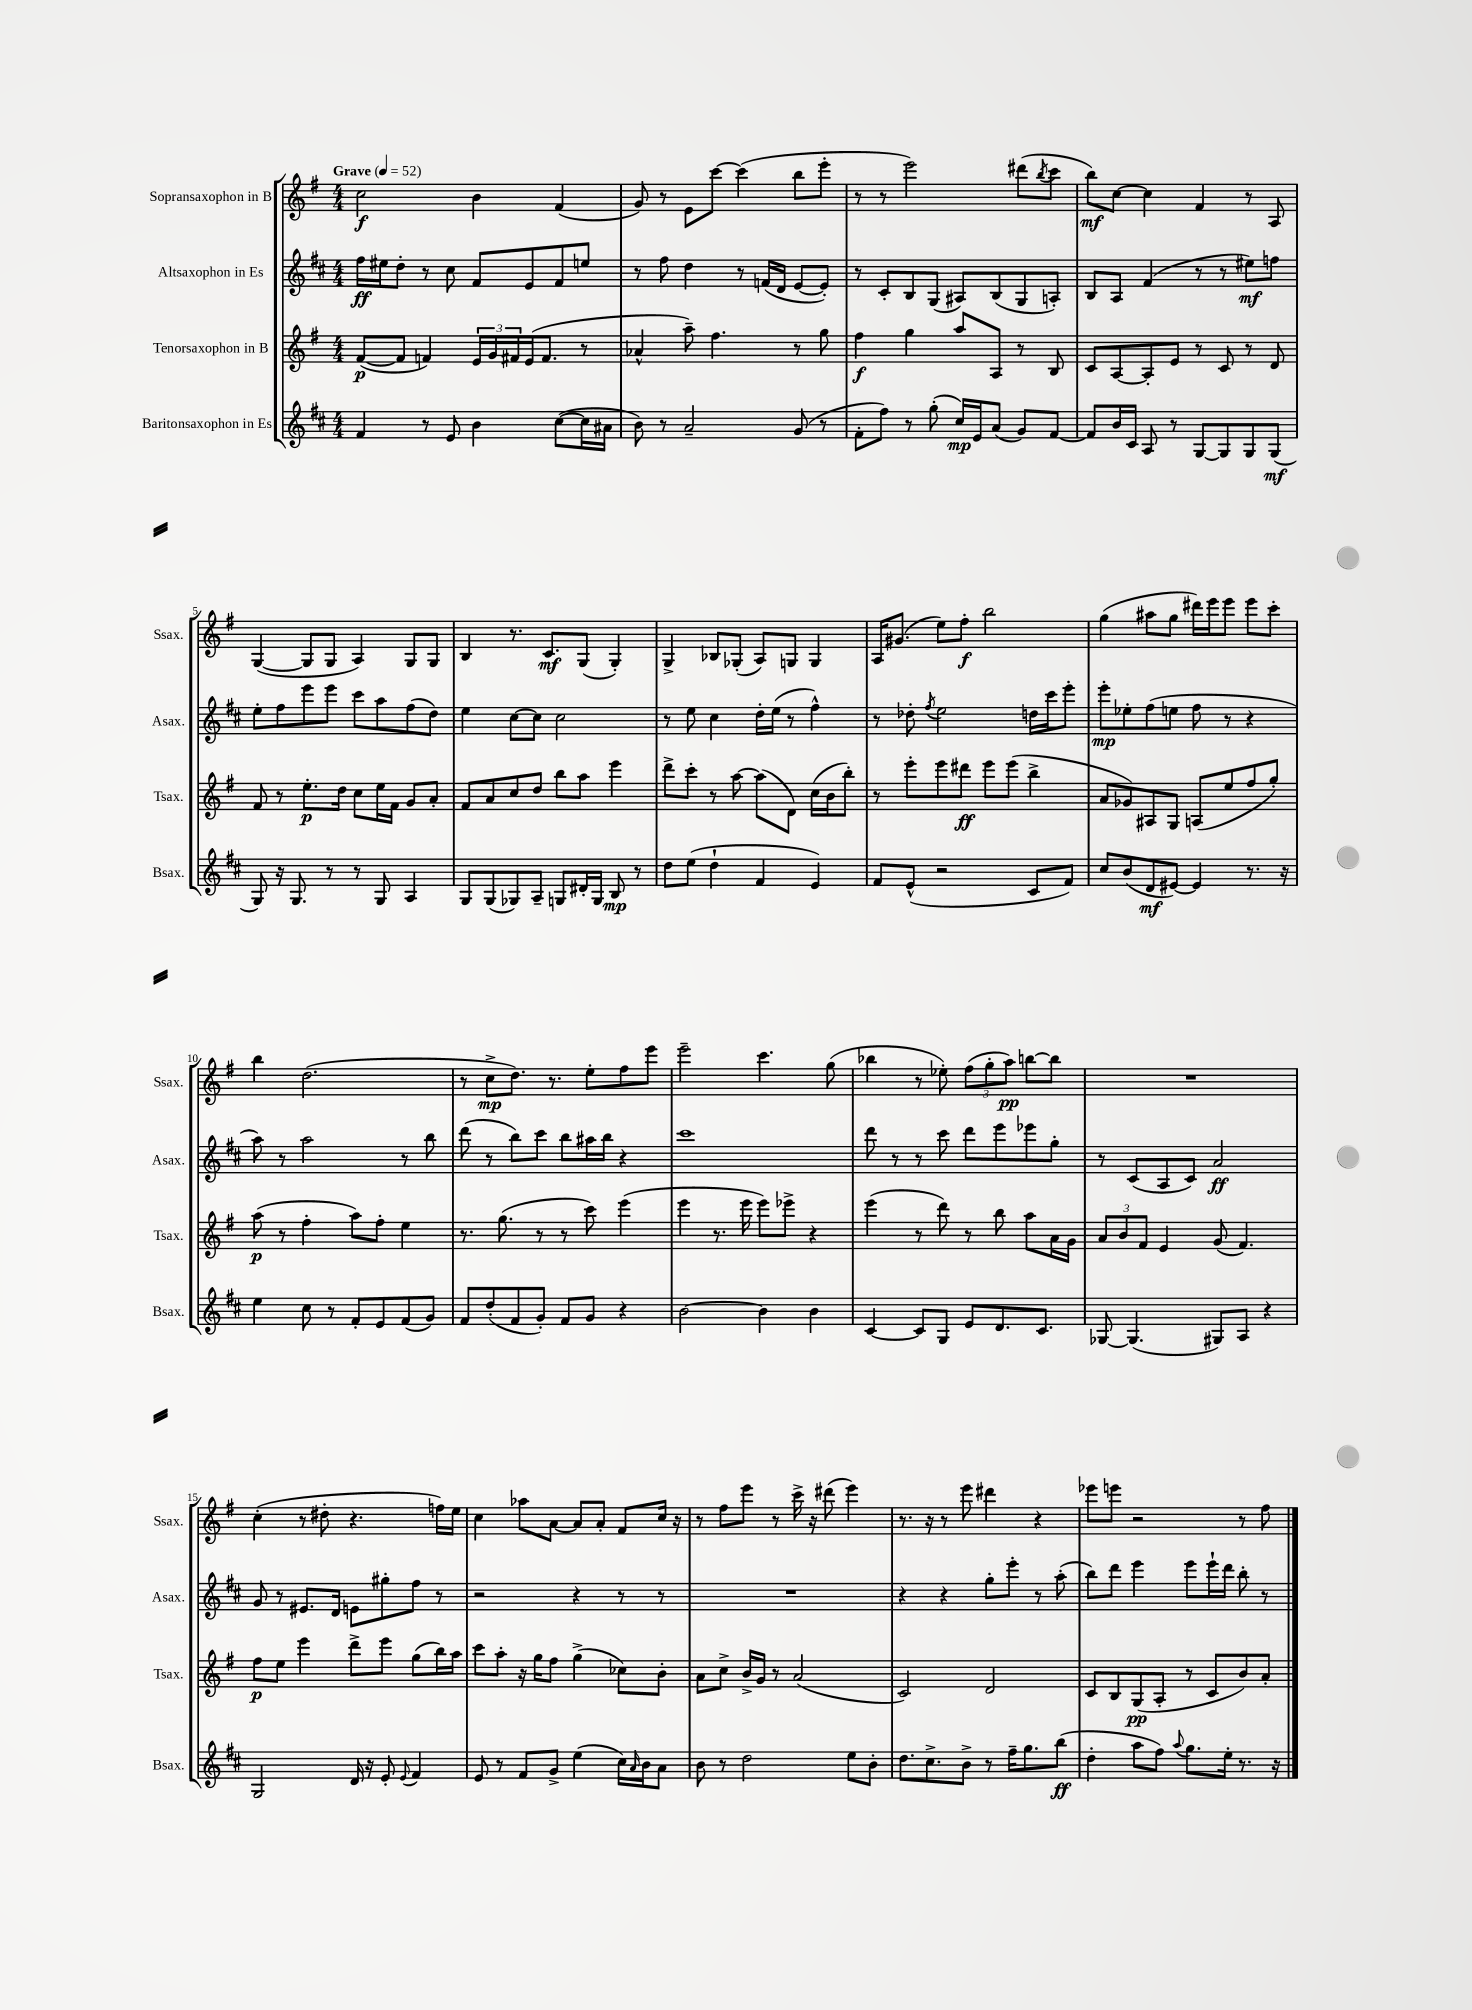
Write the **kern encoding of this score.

**kern	**kern	**kern	**kern
*staff4	*staff3	*staff2	*staff1
*clefG2	*clefG2	*clefG2	*clefG2
*k[f#c#]	*k[f#]	*k[f#c#]	*k[f#]
*M4/4	*M4/4	*M4/4	*M4/4
*MM52	*MM52	*MM52	*MM52
4f#	([8f#	16ff#	2cc
.	.	16ee#	.
.	8f#]	8dd'	.
8r	4f)	8r	.
8e	.	8cc#	.
4b	24e	8f#	4b
.	24g	.	.
.	24f#	.	.
.	(16e	8e	.
.	8.f#	.	.
([8cc#	.	8f#	(4f#
16cc#]	8r	8ee	.
16a#	.	.	.
=	=	=	=
8b)	4a-^^	8r	8g)
8r	.	8ff#	8r
2a~	8aa~)	4dd	8e
.	4.ff#	.	[8ccc
.	.	8r	(4ccc]
.	.	(16f	.
.	.	16d	.
(8g	8r	[8e	8bb
8r	8gg	8e'])	8eee'
=	=	=	=
8f#'	4ff#	8r	8r
8ff#)	.	8c#'	8r
8r	4gg	8B	2eee)
(8gg'	.	(8G	.
16cc#)	8aa	8A#)	.
16e	.	.	.
(8a	8A	(8B	.
8g)	8r	8G	(8ddd#
.	.	.	8qbb
[8f#	8B	8A')	8ccc
=	=	=	=
8f#]	8c	8B	8bb)
16b	[8A	8A	[8cc
16c#	.	.	.
8A	8A']	(4f#	4cc]
8r	8e	.	.
[8G	8r	8r	4f#
8G]	8c	8r	.
8G	8r	8ee#)	8r
(8G	8d	8ff	8A
=	=	=	=
8G)	8f#	8ee'	([4G
16r	8r	8ff#	.
8.G	.	.	.
.	8.ee'	8eee	8G]
8r	.	8eee	8G
.	16dd	.	.
8r	8cc	8ccc#	4A)
8G	16ee	8aa	.
.	16f#	.	.
4A	8g	(8ff#	8G
.	8a'	8dd)	8G
=	=	=	=
8G	8f#	4ee	4B
(8G	8a	.	.
8G-)	8cc	[8cc#	8.r
8A~	8dd	8cc#]	.
.	.	.	8.c
8G	8bb	2cc#	.
16d#'	8aa	.	(8G
16G	.	.	.
8B	4eee	.	4G')
8r	.	.	.
=	=	=	=
8dd	8ddd^	8r	4G^
(8ee	8ccc'	8ee	.
4dd`	8r	4cc#	8B-
.	[8aa	.	(8G-'
4f#	(8aa]	16dd'	8A)
.	.	(16ee	.
.	8d)	8r	8G
4e)	(16cc	4ff#^^)	4G
.	16b	.	.
.	8bb')	.	.
=	=	=	=
8f#	8r	8r	16A
.	.	.	(8.g#
(8e^^	8eee'	8dd-'	.
.	.	8qff#	.
2r	8eee	2ee	8ee)
.	8ddd#	.	8ff#'
.	8eee	.	2bb
.	(8eee	.	.
8c#	4bb^	16dd	.
.	.	16ccc#	.
8f#)	.	8eee'	.
=	=	=	=
8cc#	8a	8eee'	(4gg
(8b	8g-)	8ee-'	.
8d	8A#	(8ff#	8aa#
[8e#)	8G	8ee	8gg
4e#]	(8A	8ff#	16ddd#)
.	.	.	16eee
.	8ee	8r	8eee
8.r	8ff#	4r	8eee
.	8gg')	.	8ccc'
16r	.	.	.
=	=	=	=
4ee	(8aa	8aa)	4bb
.	8r	8r	.
8cc#	4ff#'	2aa	(2.dd
8r	.	.	.
8f#'	8aa)	.	.
8e	8ff#'	.	.
(8f#	4ee	8r	.
8g)	.	8bb	.
=	=	=	=
8f#	8.r	(8ddd	8r
(8dd'	.	8r	8cc^
.	(8.gg	.	.
8f#	.	8bb)	8.dd)
8g')	8r	8ccc#	.
.	.	.	8.r
8f#	8r	8bb	.
8g	8ccc)	16aa#	8ee'
.	.	16bb	.
4r	(4eee	4r	8ff#
.	.	.	8eee
=	=	=	=
[2b	4eee	1ccc#	2eee~
.	8.r	.	.
.	16eee	.	.
4b]	8eee)	.	4.ccc
.	8eee-^	.	.
4b	4r	.	.
.	.	.	(8gg
=	=	=	=
[4c#	(4eee	8ddd	4bb-
.	.	8r	.
8c#]	8r	8r	8r
8G	8ddd)	8ccc#	8ee-')
8e	8r	8ddd	(12ff#
.	.	.	12gg'
8.d	8bb	8eee	.
.	.	.	12aa)
.	8aa	8eee-	[8bb
8.c#	.	.	.
.	16a	8gg'	8bb]
.	16g	.	.
=	=	=	=
[8G-	12a	8r	1r
.	12b	.	.
(4.G-]	.	(8c#	.
.	12f#	.	.
.	4e	8A	.
.	.	8c#)	.
8G#)	(8g	2a	.
8A	4.f#)	.	.
4r	.	.	.
=	=	=	=
2G	8ff#	8g	(4cc'
.	8ee	8r	.
.	4eee	8.e#	8r
.	.	.	8dd#'
.	.	16d	.
16d	8ddd^	8e	4.r
16r	.	.	.
8e'	8eee	8gg#'	.
8qqe	.	.	.
4f#	(8gg	8ff#	.
.	16bb)	8r	16ff)
.	16aa	.	16ee
=	=	=	=
8e	8ccc	2r	4cc
8r	8aa'	.	.
8f#	16r	.	8aa-
.	16gg	.	.
8g^	8ff#	.	[8a
(4ee	(4gg^	4r	8a]
.	.	.	8a'
16cc#)	8cc-)	8r	8f#
16qqa	.	.	.
16b	.	.	.
8a	8b'	8r	16cc
.	.	.	16r
=	=	=	=
8b	8a	1r	8r
8r	8cc^	.	8ff#
2dd	16b^	.	8eee
.	16g	.	.
.	8r	.	8r
.	(2a	.	16ccc^
.	.	.	16r
.	.	.	(8ddd#
8ee	.	.	4eee)
8b'	.	.	.
=	=	=	=
8.dd	2c)	4r	8.r
8.cc#^	.	.	16r
.	.	4r	8r
8b^	.	.	8eee
8r	2d	8gg'	4ddd#
16ff#~	.	8eee'	.
8.gg	.	.	.
.	.	8r	4r
(8bb	.	(8aa'	.
=	=	=	=
4dd'	8c	8bb)	8eee-
.	8B	8ddd	8eee
8aa	(8G	4eee	2r
8ff#)	8A'	.	.
8qqaa	.	.	.
8.gg	8r	8eee	.
.	8c	16eee`	.
16ee'	.	16ddd	.
8.r	8b)	8bb'	8r
.	8a'	8r	8ff#
16r	.	.	.
==	==	==	==
*-	*-	*-	*-
